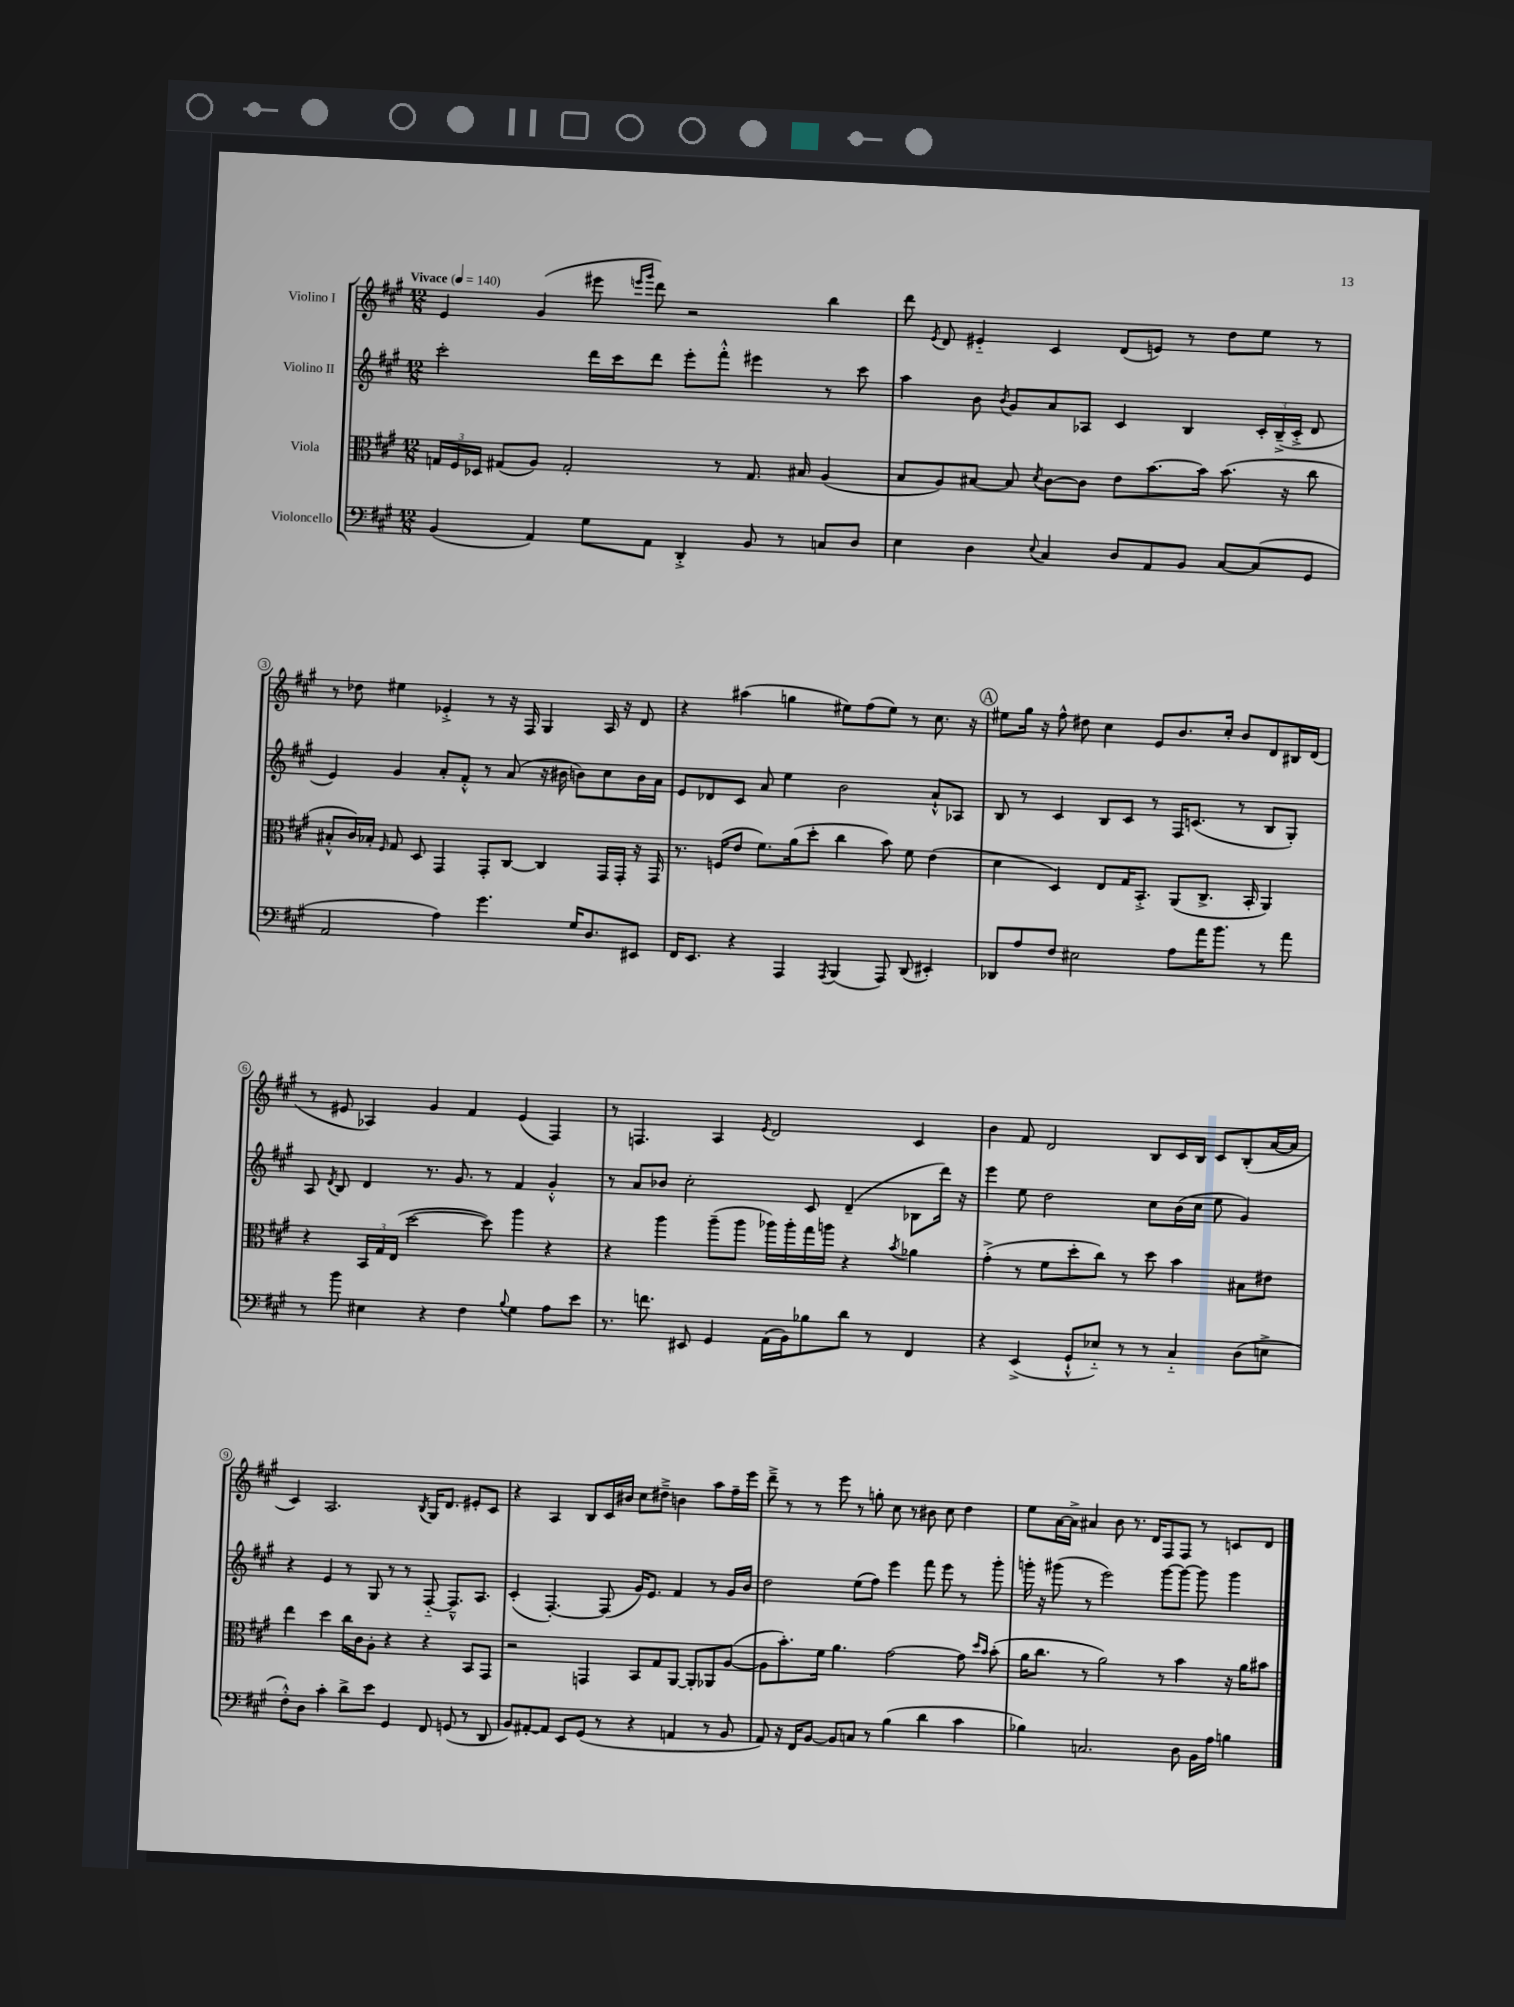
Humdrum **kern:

**kern	**kern	**kern	**kern
*staff4	*staff3	*staff2	*staff1
*clefF4	*clefC3	*clefG2	*clefG2
*k[f#c#g#]	*k[f#c#g#]	*k[f#c#g#]	*k[f#c#g#]
*M12/8	*M12/8	*M12/8	*M12/8
*MM140	*MM140	*MM140	*MM140
(4BB	24G	2ccc#'	4e
.	24F#	.	.
.	24D-	.	.
.	(8G#	.	.
4AA)	8A)	.	(4g#
.	2G#'	.	.
8G#	.	16ddd	8eee#
.	.	16ccc#	.
.	.	.	16qqeee
.	.	.	16qqggg#
8AA	.	8ddd	8ddd)
4DD'^	.	8eee'	2r
.	8r	8fff#'^^	.
8BB	8.G#	4eee#	.
8r	.	.	.
.	16B#	.	.
8C	(4A	8r	4bb
8D	.	8ccc#	.
=	=	=	=
4E	8B	4aa	8ddd
.	.	.	8qe
.	8A)	.	8d
4D	[8B#	8b	4e#'~
.	.	8qb	.
.	8B#]	8g#	.
8qqE	8qd	.	.
4C#	[8c#	8a	4c#
.	8c#]	8A-	.
8D	8e	4c#	(8d
8AA	[8.b	.	8e)
8BB	.	4B	8r
.	16b]	.	.
[8C#	(8.b	.	8dd
(8C#]	.	24c#'	8ee
.	.	(24B~^	.
.	16r	.	.
.	.	24c#'^	.
8GG#	8cc#	8d	8r
=	=	=	=
2AA	8B#'^^	4e)	8r
.	16c#)	.	8dd-
.	16B-'	.	.
.	16qqF#	.	.
.	8G#	4g#	4ee#
.	8D	.	.
4A)	4GG#	8a'	4e-'^
.	.	8f#'^^	.
4.g#	8GG#'	8r	8r
.	[8C#	(8a	16r
.	.	.	16F#
.	4C#]	16r	4G#
.	.	16b#	.
16G#	.	8b)	.
8.D	.	.	.
.	16GG#	8cc#	16A
.	16GG#'	.	16r
8EE#	16r	16b	8d
.	16GG#	16a	.
=	=	=	=
16FF#	8.r	8e	4r
8.EE	.	.	.
.	.	8d-	.
.	(16F	.	.
4r	8e	8c#	(4aa#
.	8.f#)	8a	.
4AAA	.	4ee	4gg
.	(16a	.	.
.	8dd'	.	.
8qAAA	.	.	.
(4BBB	4cc#	2b	8ee#)
.	.	.	(8ff#
8AAA)	8b)	.	8ee#)
(8DD	8f#	.	8r
4EE#')	(4e	8a`^^	8.cc#
.	.	8A-	.
.	.	.	16r
=	=	=	=
8DD-	4d	8B	8ee#
8A	.	8r	16gg#
.	.	.	16r
8F#	4D)	4c#	8ff#^^
2E#	.	.	8dd#
.	8E	8B	4cc#
.	16G#	8c#	.
.	8.BB'^	.	.
.	.	8r	8e
8A	(8AA	16F#	8.b
.	.	(8.c	.
16a	8.C#^	.	.
8.b	.	.	16cc#'
.	.	8r	8b
.	16BB'	.	.
8r	4AA)	8B	8d
8a	.	8G#')	16B#
.	.	.	(16d
=	=	=	=
8r	4r	8A	8r
.	.	8qd	.
8b	.	8B	8e#
4E#	24BB	4d	4A-)
.	24G#	.	.
.	(24E	.	.
.	[2dd	.	.
4r	.	8.r	4g#
.	.	8.g#	.
4F#	.	.	4f#
.	8dd])	8r	.
8qqB	.	.	.
4G#	4aa	4f#	(4e#
8A	4r	4g#'^^	4F#)
8e	.	.	.
=	=	=	=
8.r	4r	8r	8r
.	.	8a	4.F
8.f	.	.	.
.	4aa	8b-	.
8EE#	.	2cc#'	.
4GG#	(8aa~	.	4A
.	8aa	.	.
.	.	.	8qe
(16AA	16aa-)	.	2d
16BB)	16aa-'	.	.
8B-	16gg#	8c#	.
.	16aa	.	.
8d	4r	(4d~	.
8r	.	.	.
.	8qb	.	.
4FF#	4a-	8B-	4c#
.	.	16ddd)	.
.	.	16r	.
=	=	=	=
4r	(4g#'^	4eee	4b
(4EE^	8r	8ee	8f#
.	8f#	2dd	2d
8GG#`^^	8dd'	.	.
8E-'~)	8cc#)	.	.
8r	8r	.	.
8r	8dd	8cc#	8B
4C#'~	4b	(16b	16c#
.	.	16cc#	16B
.	.	8ee	8c#
(8D	8B#	4g#)	(8B'
8E^	8e#	.	[16a
.	.	.	16a]
=	=	=	=
8F#'^^)	4ee	4r	4c#)
8D	.	.	.
4c#'	4dd	4e	2.A
8d^	16cc#	8r	.
.	16c#	.	.
8e	8A'	8G#	.
4GG#	4r	8r	.
.	.	8r	.
.	.	.	8qB
8FF#	4r	[8F#'~	16G#
.	.	.	8.d
(8GG	.	8.F#~^^]	.
8r	8BB	.	8e#'
.	.	8.A	.
8DD	8GG#	.	8c#
=	=	=	=
8BB)	2r	(4c#'	4r
[8AA#'	.	.	.
8AA#]	.	[4.F#')	4A
8EE	.	.	.
(8GG#	4GG	.	8B
8r	.	(8F#]	16c#
.	.	.	16b#
4r	8BB	16g#)	8cc#
.	.	8.e	.
.	8G#	.	8dd#~^
4AA	[8AA	4f#	4b
.	8AA']	.	.
8r	8AA-	8r	8aa
8BB	([8A	16g#	16ff#~
.	.	16b	16eee
=	=	=	=
8AA)	8A]	2dd	8ddd~^
16r	8.b')	.	8r
16FF#	.	.	.
[8BB	.	.	8r
.	16f#	.	.
8BB]	4.a	.	8eee
8C	.	(8ee	8r
8r	.	8ff#)	8gg'
(4B	[2g#	4eee	8cc#
.	.	.	8r
4d	.	8fff#	8b#
.	.	8eee	8cc#
4c#	8g#]	8r	4dd
.	16qqdd	.	.
.	16qqb	.	.
.	(8b'	8ggg#'	.
=	=	=	=
4B-)	16a	16ggg'	8ee
.	8.cc#	16r	.
.	.	(8ggg#	[16a
.	.	.	16a^]
2.C	8r	8r	4a#
.	2a)	2eee)	.
.	.	.	8b
.	.	.	8.r
.	.	.	16d
.	8r	[8ggg#	8F#
8D	4b	8ggg#_	8F#
16BB	.	8ggg#]	8r
16A	.	.	.
4B	16r	4ggg#	8c
.	16a	.	.
.	8b#	.	8d
==	==	==	==
*-	*-	*-	*-
